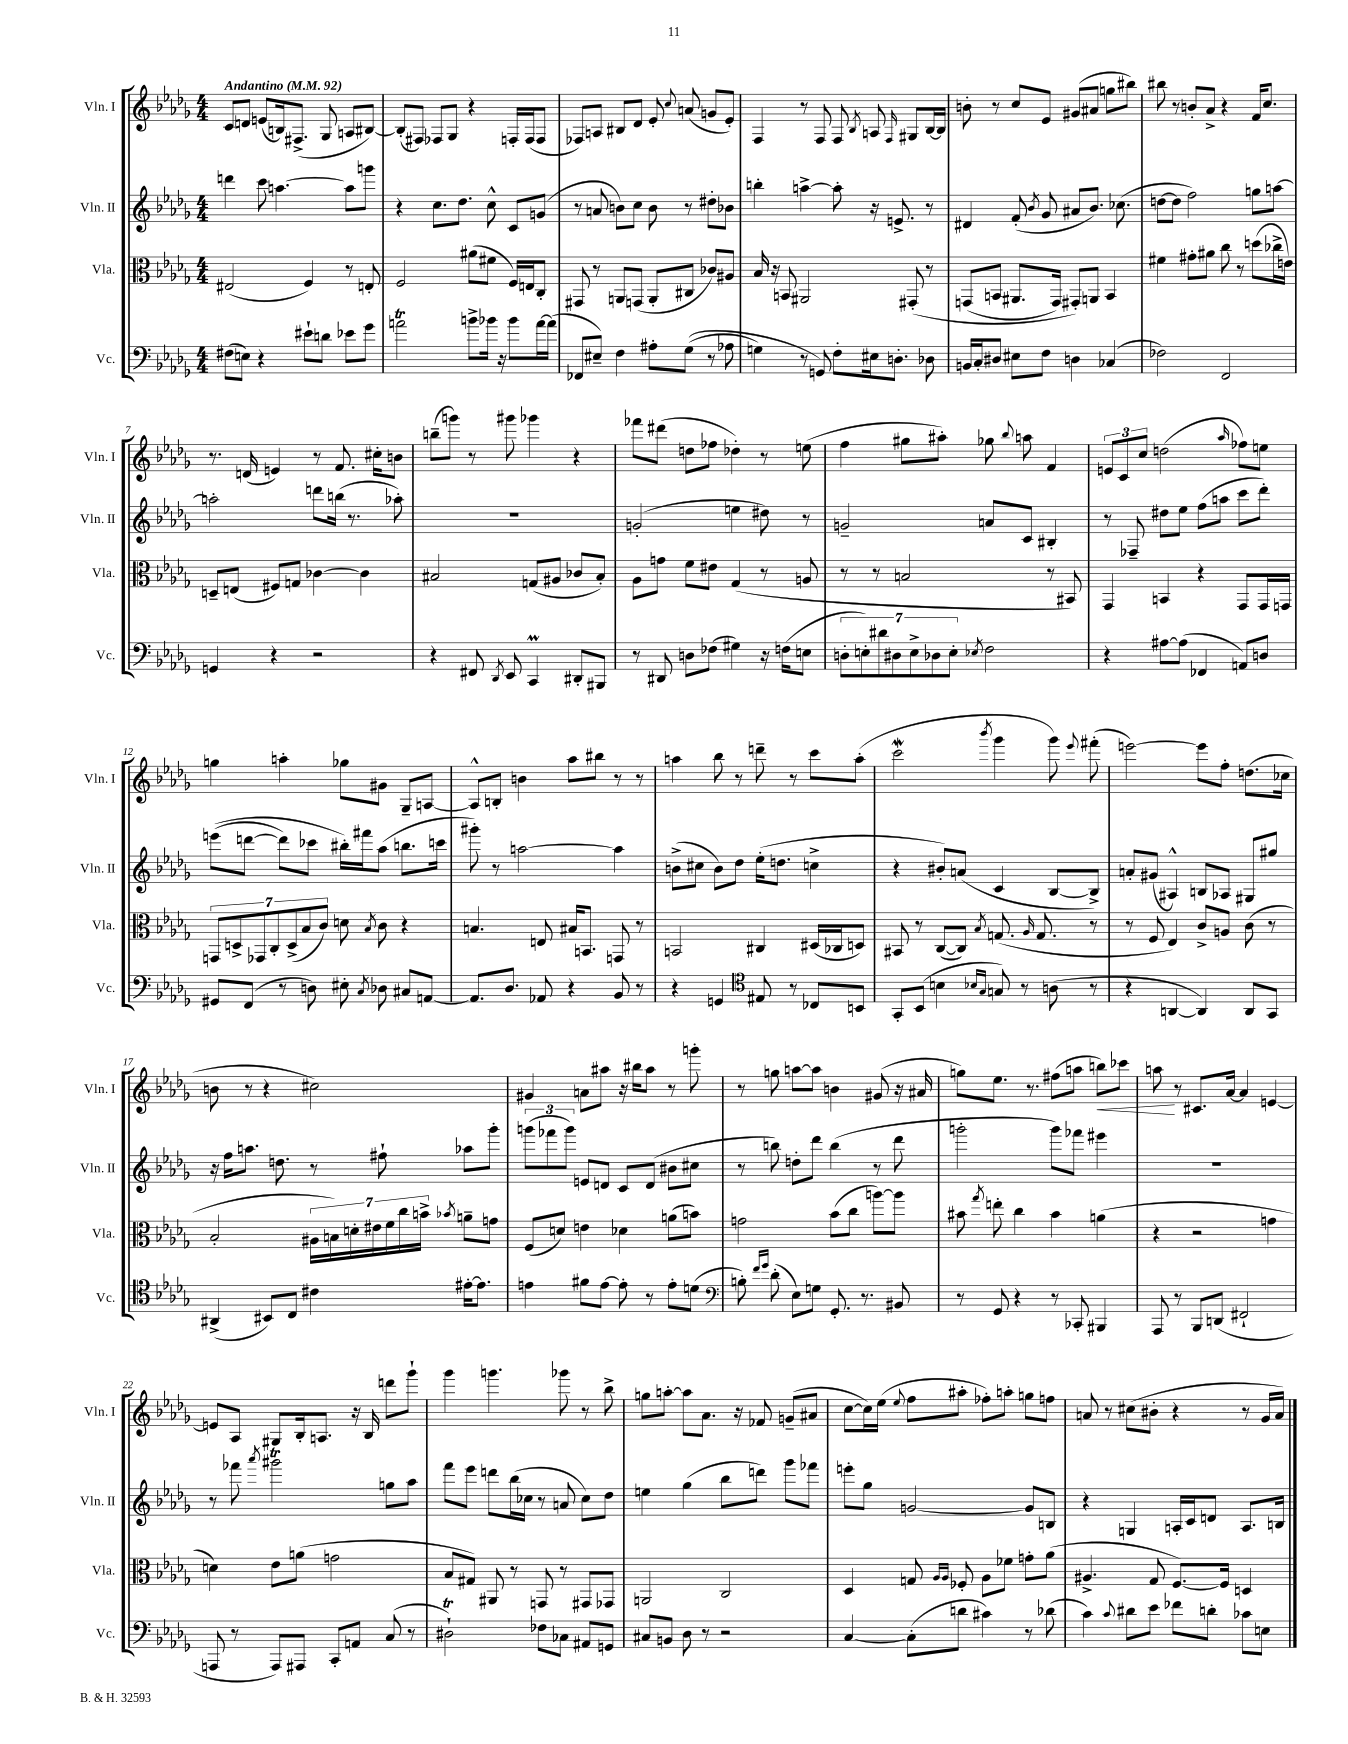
<<
\new StaffGroup <<
\new Staff = "s0" \with { instrumentName = "Vln. I" shortInstrumentName = "Vln. I" } {
    \clef treble \key des \major \numericTimeSignature \time 4/4 \tempo "Andantino" 4 = 92
    \autoBeamOff c'8[ d'8] e'8[( b16) fis8.]->( ges8 a8[ bis8]~) |
    bis8[-.( fis8]) fes8[ ges8] r4 f16[-. f16( f8] |
    fes8[) a8] bis8[ des'8] ees'8-. \appoggiatura { c''8 } a'8( g'8[ ees'8]-.) |
    f4 r8 f8 f8 \acciaccatura { bes8 } a8 \grace { f16 } gis8[ bes16~ bes16] |
    b'8-. r8 c''8[ ees'8] gis'8[( ais'8] g''8[ bis''8]) |
    bis''8 r8 b'8[-. aes'8]-> r4 f'16[ c''8.] |
    r8. d'16( e'4) r8 f'8. cis''16[-. b'8] |
    b''8[--( g'''8]) r8 gis'''8 ges'''4 r4 |
    fes'''8[ dis'''8]( d''8[ fes''8] des''4-.) r8 e''8( |
    f''4 gis''8[ ais''8]-.) ges''8 \appoggiatura { bes''8 } a''8 f'4 |
    \tuplet 3/2 { e'8[ c'8 c''8] } d''2( \grace { aes''16 } fes''8[) e''8] |
    g''4 a''4-. ges''8[ gis'8] ges8[-- a8]~ |
    a8[-^ b8]-. b'4 aes''8[ bis''8] r8 r8 |
    a''4 bes''8 r8 d'''8-- r8 c'''8[ a''8]-.( |
    c'''2\mordent \acciaccatura { bes'''8 } ges'''4 ges'''8) \appoggiatura { ees'''8 } fis'''8-.( |
    e'''2~) e'''8[ f''8]-. d''8.[( ces''16] |
    b'8 r8 r4 cis''2) |
    gis'4 a'8[ ais''8] r16 bis''16[ ais''8] r8 g'''8-. |
    r8 g''8 a''8[~ a''8] b'4 gis'8( r16 ais'16 |
    g''8[) ees''8.] r8. fis''8[( a''8] b''8[\<) ces'''8] |
    a''8\! r8 cis'8.[ aes'16]~ aes'4 e'4~ |
    e'8[ aes8] gis8[ bes16-. a8.] r16 bes16 d'''8[ ges'''8]-! |
    ges'''4 g'''4. ges'''8 r8 bes''8-> |
    g''8[ a''8]~-. a''8[ aes'8.] r16 fes'8 g'8[--( ais'8] |
    c''8[~ c''16) ees''16]( \appoggiatura { ees''8 } f''8[ ais''8]-. fes''8[-.) a''8]-. g''8[ f''8] |
    a'8 r8 cis''8[( bis'8]-. r4 r8 ges'16[ a'16]) \bar "|." |
}
\new Staff = "s1" \with { instrumentName = "Vln. II" shortInstrumentName = "Vln. II" } {
    \clef treble \key des \major \numericTimeSignature \time 4/4
    \autoBeamOff d'''4 c'''8 a''4.~ a''8[ g'''8] |
    r4 c''8.[ des''8.] c''8-^ c'8[ g'8]( |
    r8 a'8 b'8[) c''8] b'8 r8 dis''8[-. bes'8] |
    b''4-. a''4~-> a''8-. r16 e'8.-> r8 |
    dis'4 f'8-.( \acciaccatura { bes'8 } ges'8 ais'8[ bes'8.]) ces''8.( |
    d''8[~ d''8] f''2) g''8[ a''8]~ |
    a''2-. d'''8[ b''16]( r8. aes''8-.) |
    R1 |
    g'2-.( e''4 dis''8) r8 |
    g'2-- a'8[ c'8] bis4-. |
    r8 fes8-- dis''8[ ees''8] f''8[( a''8] c'''8[ des'''8]-.) |
    e'''8[(\( d'''8]~ d'''8[) ces'''8] bis''16[-.\) fis'''16 aes''8]( b''8.[ c'''16] |
    gis'''8-.) r8 a''2~ a''4 |
    b'8[->( cis''8] b'8[) des''8] ees''16[-.( d''8.] c''4-> |
    r4 bis'8[-.) a'8]( c'4 bes8[~ bes8]->) |
    a'8[-. gis'8]( ais4-^) b8[ aes8] gis8[ gis''8] |
    r16 f''16[ a''8.] d''8. r8 fis''8-! aes''8[ ges'''8]-. |
    \tuplet 3/2 { g'''8[( fes'''8 g'''8]) } e'8[ d'8] c'8[ d'8]( bis'8[ cis''8] |
    r8 b''8) d''8[-. des'''8] b''4( r8 des'''8 |
    g'''2-. g'''8[) fes'''8] eis'''4 |
    R1 |
    r8 fes'''8 \acciaccatura { aes'''8 } gis'''2\trill g''8[ aes''8] |
    f'''8[ ees'''8] d'''8[ bes''16( ces''16] r8 a'8 ces''8[) des''8] |
    e''4 ges''4( bes''8[ d'''8]) ges'''8[ fes'''8] |
    e'''8[-. ges''8] g'2~ g'8[ b8] |
    r4 g4 a16[-. c'16 d'8] a8.[ b16] \bar "|." |
}
\new Staff = "s2" \with { instrumentName = "Vla." shortInstrumentName = "Vla." } {
    \clef alto \key des \major \numericTimeSignature \time 4/4
    \autoBeamOff eis2( f4) r8 e8-. |
    f2 ais'8[( fis'8] f16[) e16 c8]-. |
    gis,8 r8 a,8[ g,8]( a,8[-. cis8] ces'8[) ais8] |
    bes16 r16 b,8 ais,2 gis,8-.\( r8 |
    g,8[( b,8] ais,8.[ g,16]) gis,8[-.\) a,8] b,4 |
    fis'4 gis'8[-. ais'8] c''8 r8 d''8[( ces''16-> e'16]) |
    d8[-- e8]( fis8[) g8] ces'4~ ces'4 |
    bis2 g8[( ais8] ces'8[ bis8]-.) |
    aes8[ g'8] f'8[ eis'8] ges4( r8 a8 |
    r8 r8 b2 r8 bis,8) |
    ges,4 b,4 r4 ges,8[ ges,16 g,16] |
    \tuplet 7/4 { g,8[ d8-> ges,8 c8-. d8->( bes8 c'8]) } d'8 \acciaccatura { bes8 } c'8 r4 |
    b4. e8 bis16[ b,8.] g,8 r8 |
    b,2 cis4 dis16[( ces16 d8]) |
    bis,8 r8 c8[~( c8]) \acciaccatura { bes8 } g8.( \grace { aes16 } g8. r8 |
    r8 f8 ees4) c'8[-> a8] c'8( r8 |
    bes2-. \tuplet 7/4 { ais16[ b16) d'16-. eis'16 f'16 c''16 b'16]-> } \acciaccatura { bes'8 } a'8[-- g'8] |
    f8[( d'8]) e'4 des'4 a'8[( b'8]) |
    g'2 bes'8[( c''8] a''8[~) a''8] |
    bis'8 \acciaccatura { ges''8 } e''8-. c''4 bis'4 a'4( |
    r4 r2 g'4 |
    d'4) ees'8[ a'8]( g'2 |
    bes8[ gis8]) ais,8 r8 g,8 r8 gis,8[ ges,8] |
    a,2 c2 |
    des4 g8 \grace { aes16[ aes16] } fes8-. aes8[ fes'8] g'8[-. aes'8]( |
    ais4.-> ges8 f8.[~) f16] d4 \bar "|." |
}
\new Staff = "s3" \with { instrumentName = "Vc." shortInstrumentName = "Vc." } {
    \clef bass \key des \major \numericTimeSignature \time 4/4
    \autoBeamOff fis8[( e8]) r4 eis'8[-! d'8] ees'8[ ges'8] |
    a'2\trill b'8[-> bes'16] r16 bes'8[ a'16~ a'16]( |
    fes,8[ eis8]--) f4 ais8[-. ges8](\( r8 aes8 |
    g4) r8 g,8\) f8[-. eis16 d8.]-. des8 |
    b,16[ c16-. dis8] eis8[ f8] d4 ces4( |
    fes2) f,2 |
    g,4 r4 r2 |
    r4 fis,8 \acciaccatura { des,8 } ees,8 c,4\prall dis,8[-. bis,,8] |
    r8 dis,8 d8[ fes8]( gis4) r16 f16[( e8] |
    \tuplet 7/4 { d8[-. e8-.) dis'8 dis8 e8-> des8 e8]-. } \acciaccatura { ees8 } f2 |
    r4 ais8[~ ais8]( fes,4 a,8[) d8] |
    gis,8[ f,8]( r8 d8) eis8-. \acciaccatura { c8 } des8 cis8[ a,8]~ |
    a,8.[ des8.] aes,8 r4 bes,8 r8 |
    r4 g,4 \clef tenor eis8 r8 ces8[ b,8] |
    ges,8[-. bes,8]( b4 \grace { bes16[ ges16] } g8) r8 a8( r8 |
    r4 a,4~ a,4) a,8[ ges,8] |
    ais,4->( bis,8[) c8] cis'4 eis'16[~-. eis'8.] |
    e'4 fis'8[ e'8]~ e'8-. r8 e'8[-. d'8]( |
    \clef bass b8-.) \grace { f'16[ ges'16] } des'8-.( ees8[) g8] ges,8.-. r8. bis,8 |
    r8 ges,8 r4 r8 ces,8-. bis,,4 |
    aes,,8 r8 bes,,8[ d,8]( fis,2-! |
    a,,8 r8 a,,8[) ais,,8] c,8[-. a,8] c8( r8 |
    dis2-!\trill) fes8[ ces8] ais,8[ g,8] |
    cis8[ b,8] des8 r8 r2 |
    c4~ c8[-.( d'8] cis'4) r8 des'8( |
    c'4) \appoggiatura { c'8 } dis'8[ ees'8] fes'8[ d'8]-. ces'8[ e8] \bar "|." |
}
>>
>>
